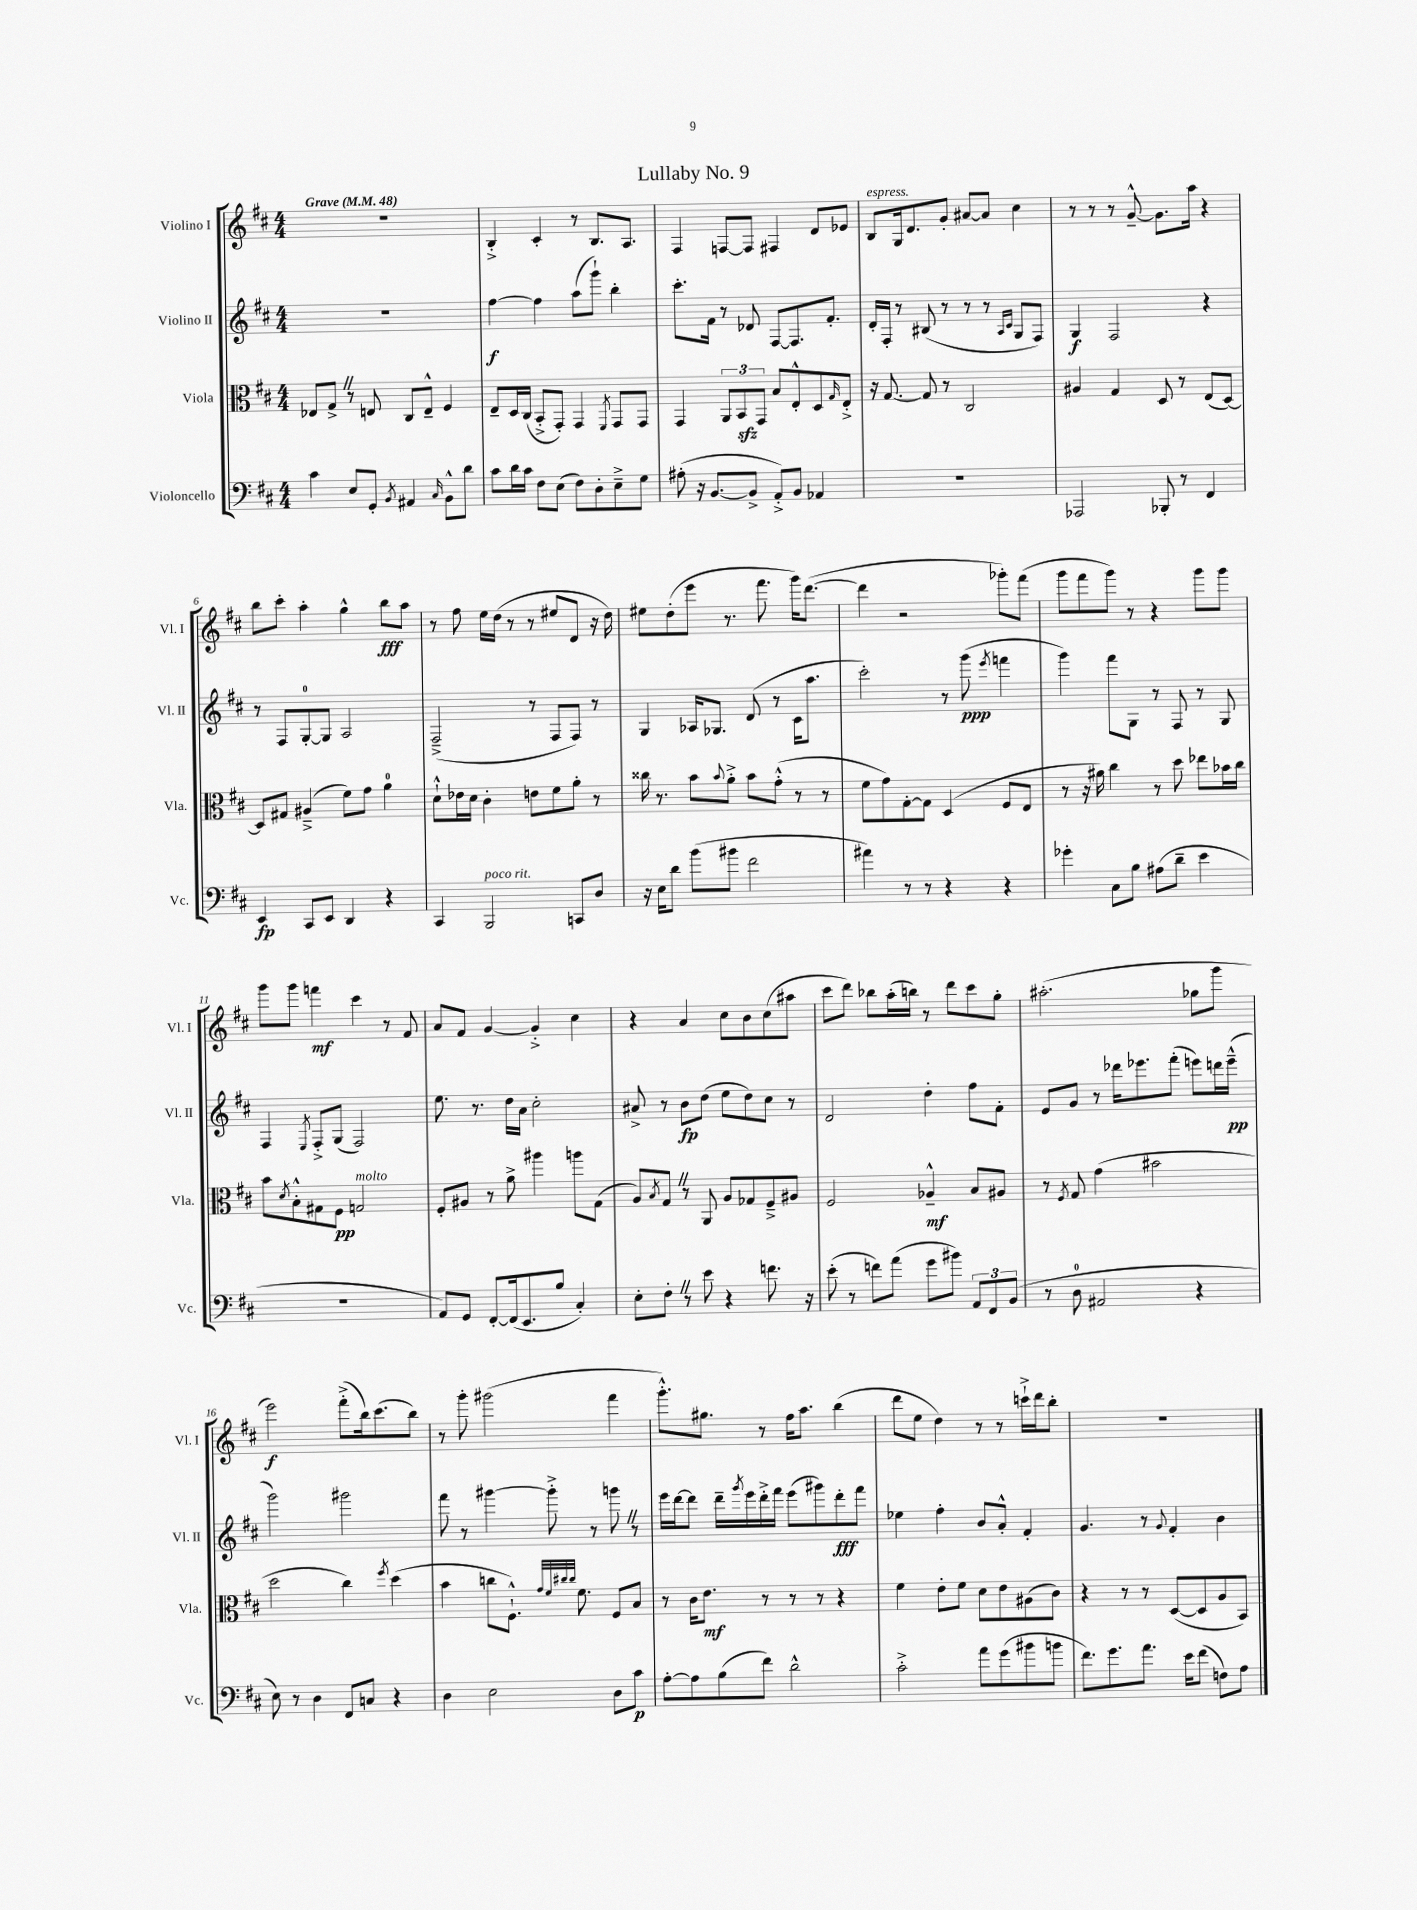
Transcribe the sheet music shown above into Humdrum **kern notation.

**kern	**dynam	**kern	**dynam	**kern	**dynam	**kern	**dynam
*part4	*part4	*part3	*part3	*part2	*part2	*part1	*part1
*staff4	*staff4	*staff3	*staff3	*staff2	*staff2	*staff1	*staff1
*I"Violoncello	*	*I"Viola	*	*I"Violino II	*	*I"Violino I	*
*I'Vc.	*	*I'Vla.	*	*I'Vl. II	*	*I'Vl. I	*
*clefF4	*	*clefC3	*	*clefG2	*	*clefG2	*
*k[f#c#]	*	*k[f#c#]	*	*k[f#c#]	*	*k[f#c#]	*
*M4/4	*	*M4/4	*	*M4/4	*	*M4/4	*
*MM48	*	*MM48	*	*MM48	*	*MM48	*
=1	=1	=1	=1	=1	=1	=1	=1
!	!	!	!	!	!	!LO:TX:a:B:t=Grave	!
4c#\	.	8E-X/L	.	1r	.	1r	.
.	.	8G^Z/J	.	.	.	.	.
8E/L	.	8r	.	.	.	.	.
8GG'/J	.	8En/	.	.	.	.	.
8qBB/	.	.	.	.	.	.	.
4AA#X/	.	8C#/L	.	.	.	.	.
.	.	8E~^^/J	.	.	.	.	.
16qqC#/	.	.	.	.	.	.	.
8BB^^\L	.	4F#/	.	.	.	.	.
8d\J	.	.	.	.	.	.	.
=2	=2	=2	=2	=2	=2	=2	=2
8c#\L	.	8E~/L	.	[4ff#\	f	4B'^/	.
16d\L	.	16D/L	.	.	.	.	.
16c#\JJ	.	(16C#/JJ	.	.	.	.	.
8F#\L	.	8BB'^/L	.	4ff#\]	.	4c#'/	.
(8E\J	.	8GG'/J)	.	.	.	.	.
8F#\L)	.	4GG/	.	(8aa\L	.	8r	.
8D'\	.	.	.	8ggg`\J)	.	8.B/L	.
.	.	8qFF#/	.	.	.	.	.
8E~^\	.	8GG/L	.	4bb'\	.	.	.
.	.	.	.	.	.	8.A/J	.
8G\J	.	8GG/J	.	.	.	.	.
=3	=3	=3	=3	=3	=3	=3	=3
(8A#X'\	.	4GG/	.	8.ccc#'\L	.	4F#/	.
16r	.	.	.	.	.	.	.
[8.BB/L	.	.	.	16f#\Jk	.	.	.
.	.	12AA/L	.	8r	.	[8Fn/L	.
.	.	12BBzz/	.	.	.	.	.
8BB^/J]	.	.	.	8d-X/	.	8F/J]	.
.	.	12GG/J	.	.	.	.	.
8AA'^/L)	.	8B/L	.	[8F#/L	.	4F#X/	.
8BB/J	.	8E'^^/	.	8.F#/]	.	.	.
4AA-X/	.	8D/	.	.	.	8d/L	.
.	.	.	.	8.f#'/J	.	.	.
.	.	16qqG/	.	.	.	.	.
.	.	8E'^/J	.	.	.	8e-X/J	.
=4	=4	=4	=4	=4	=4	=4	=4
!	!	!	!	!	!	!LO:TX:a:i:t=espress.	!
1r	.	16r	.	16d'/LL	.	8B/L	.
.	.	[8.G/	.	16F#'/JJ	.	.	.
.	.	.	.	8r	.	16G/k	.
.	.	.	.	.	.	8.d/	.
.	.	8G/]	.	(8B#X/	.	.	.
.	.	8r	.	8r	.	8g'/J	.
.	.	2C#/	.	8r	.	[8a#X/L	.
.	.	.	.	8r	.	8a#/J]	.
.	.	.	.	16qqA/LL	.	.	.
.	.	.	.	16qqc#/JJ	.	.	.
.	.	.	.	8G/L	.	4cc#\	.
.	.	.	.	8F#/J)	.	.	.
=5	=5	=5	=5	=5	=5	=5	=5
2AAA-X/	.	4A#X/	.	4G/	f	8r	.
.	.	.	.	.	.	8r	.
.	.	4G/	.	2F#/	.	8r	.
.	.	.	.	.	.	[8g~^^/	.
8BBB-X'/	.	8D/	.	.	.	8.g\L]	.
8r	.	8r	.	.	.	.	.
.	.	.	.	.	.	16aa\Jk	.
4FF#/	.	(8E/L	.	4r	.	4r	.
.	.	[8D/J)	.	.	.	.	.
!!LO:LB:g=z
=6	=6	=6	=6	=6	=6	=6	=6
4EE/	fp	8D/L]	.	8r	.	8bb\L	.
.	.	8G#X/J	.	8F#/L	.	8ccc#'\J	.
8CC#/L	.	(4A#X~^/	.	[8G'/	.	4aa'\	.
8EE/J	.	.	.	8G/J]	.	.	.
4DD/	.	8f#\L)	.	2A/	.	4gg^^\	.
.	.	8g\J	.	.	.	.	.
4r	.	4a\	.	.	.	8bb\L	fff
.	.	.	.	.	.	8aa\J	.
=7	=7	=7	=7	=7	=7	=7	=7
4CC#/	.	8d`^^\L	.	(2F#~^/	.	8r	.
.	.	16e-X\L	.	.	.	8ff#\	.
.	.	16d\JJ	.	.	.	.	.
!LO:TX:a:i:t=poco rit.	!	!	!	!	!	!	!
2BBB/	.	4c#'\	.	.	.	16ee\LL	.
.	.	.	.	.	.	(16dd\JJ	.
.	.	.	.	.	.	8r	.
.	.	8en\L	.	8r	.	8r	.
.	.	8f#\	.	8F#/L	.	8ee#X/L	.
8CCn/L	.	8a'\J	.	8F#/J)	.	8d/J	.
8D/J	.	8r	.	8r	.	16r	.
.	.	.	.	.	.	16dd\)	.
=8	=8	=8	=8	=8	=8	=8	=8
16r	.	16cc##X\	.	4G/	.	8ee#X\L	.
16E\KL	.	8.r	.	.	.	.	.
8d\J	.	.	.	.	.	(8dd'\	.
(8b\L	.	8b\L	.	16A-X/KL	.	8eee\J	.
.	.	.	.	8.G-X/J	.	.	.
.	.	8qqb/	.	.	.	.	.
8b#X\J	.	8a'^\J	.	.	.	8.r	.
2f#\	.	8b\L	.	(8d/	.	.	.
.	.	.	.	.	.	8.fff#\	.
.	.	(8g'^^\J	.	8r	.	.	.
.	.	8r	.	16c#\KL	.	16ggg\KL)	.
.	.	.	.	8.aa\J	.	([8.ddd\J	.
.	.	8r	.	.	.	.	.
=9	=9	=9	=9	=9	=9	=9	=9
4a#X\)	.	8f#\L	.	2ccc#'\)	.	4ddd\]	.
.	.	8g\)	.	.	.	.	.
8r	.	[8G'\	.	.	.	2r	.
8r	.	8G\J]	.	.	.	.	.
4r	.	(4D/	.	8r	.	.	.
.	.	.	.	(8ggg\	ppp	.	.
.	.	.	.	8qeee/	.	.	.
4r	.	8F#/L	.	4fffn\	.	8ggg-X'\L)	.
.	.	8E/J	.	.	.	(8fff#\J	.
=10	=10	=10	=10	=10	=10	=10	=10
4g-X'\	.	8r	.	4ggg\)	.	8ggg\L	.
.	.	16r	.	.	.	8fff#\	.
.	.	16a#X\)	.	.	.	.	.
8C#\L	.	4cc#\	.	8fff#\L	.	8ggg\J)	.
8B\J	.	.	.	8G\J	.	8r	.
(8A#X\L	.	8r	.	8r	.	4r	.
8d~\J	.	8dd\	.	8F#/	.	.	.
4e\	.	8ee-X\L	.	8r	.	8ggg\L	.
.	.	16b-X\L	.	8G/	.	8ggg\J	.
.	.	16cc#\JJ	.	.	.	.	.
!!LO:LB:g=z
=11	=11	=11	=11	=11	=11	=11	=11
1r	.	8b\L	.	4F#/	.	8ggg\L	.
.	.	8qd/	.	.	.	.	.
.	.	8B'^^\	.	.	.	8ggg\J	.
.	.	.	.	8qE/	.	.	.
.	.	8G#X\	.	8F#'^/L	.	4fffn\	mf
.	.	8F#\J	pp	(8G/J	.	.	.
!	!	!LO:TX:a:i:t=molto	!	!	!	!	!
.	.	2Gn/	.	2F#/)	.	4ccc#\	.
.	.	.	.	.	.	8r	.
.	.	.	.	.	.	8f#/	.
=12	=12	=12	=12	=12	=12	=12	=12
8AA/L)	.	8F#'/L	.	8.ee\	.	8a/L	.
8GG/J	.	8A#X/J	.	.	.	8f#/J	.
.	.	.	.	8.r	.	.	.
[8FF#'/L	.	8r	.	.	.	[4g/	.
(16FF#/k]	.	8a^\	.	16dd\LL	.	.	.
8.EE/	.	.	.	16a\JJ	.	.	.
.	.	4aa#X\	.	2cc#'\	.	4g'^/]	.
8B/J	.	.	.	.	.	.	.
4C#'/)	.	8aan\L	.	.	.	4cc#\	.
.	.	(8G\J	.	.	.	.	.
=13	=13	=13	=13	=13	=13	=13	=13
8E'\L	.	8A/L)	.	8a#X^/	.	4r	.
.	.	8qB/	.	.	.	.	.
8F#'Z\J	.	8GZ/J	.	8r	.	.	.
8r	.	8r	.	8b\L	fp	4a/	.
8e\	.	8AA/	.	(8dd\J	.	.	.
4r	.	8A/L	.	8ee\L	.	8cc#\L	.
.	.	8G-X/	.	8dd\)	.	8b\	.
8.fn\	.	8F#~^/	.	8cc#\J	.	(8cc#\	.
.	.	8A#X/J	.	8r	.	8aa#X\J	.
16r	.	.	.	.	.	.	.
=14	=14	=14	=14	=14	=14	=14	=14
(8e'\	.	2F#/	.	2d/	.	8ccc#\L	.
8r	.	.	.	.	.	8ddd\J)	.
8fn\L)	.	.	.	.	.	8bb-X\L	.
(8a\J	.	.	.	.	.	(16aa'\L	.
.	.	.	.	.	.	16bbn\JJ)	.
8g\L	.	4A-X~^^/	mf	4dd'\	.	8r	.
8b#X\J)	.	.	.	.	.	8ddd\L	.
12AA/L	.	8B/L	.	8ff#\L	.	8ccc#\	.
12FF#/	.	.	.	.	.	.	.
.	.	8A#X/J	.	8f#'\J	.	8gg'\J	.
(12BB/J	.	.	.	.	.	.	.
=15	=15	=15	=15	=15	=15	=15	=15
8r	.	8r	.	8e/L	.	(2.aa#X'\	.
.	.	8qF#/	.	.	.	.	.
8D\	.	8G/	.	8g/J	.	.	.
2AA#X/	.	(4g\	.	8r	.	.	.
.	.	.	.	16ddd-X\KL	.	.	.
.	.	.	.	8.eee-X\	.	.	.
.	.	2b#X\	.	.	.	.	.
.	.	.	.	(8fff#'\J	.	.	.
4r	.	.	.	8eeen\L)	.	8gg-X\L	.
.	.	.	.	16dddn\L	.	8ggg\J	.
.	.	.	.	(16eee~^^\JJ	pp	.	.
!!LO:LB:g=z
=16	=16	=16	=16	=16	=16	=16	=16
8E\)	.	2dd\	.	2ggg\)	.	2eee\)	f
8r	.	.	.	.	.	.	.
4D\	.	.	.	.	.	.	.
8FF#/L	.	4cc#\)	.	2ggg#X\	.	(8fff#'^\L	.
8Cn/J	.	.	.	.	.	16bb\k)	.
.	.	.	.	.	.	(8.ccc#\	.
.	.	8qff#/	.	.	.	.	.
4r	.	(4dd\	.	.	.	.	.
.	.	.	.	.	.	8bb\J)	.
=17	=17	=17	=17	=17	=17	=17	=17
4D\	.	4b\	.	8fff#\	.	8r	.
.	.	.	.	8r	.	8ggg'\	.
2E\	.	8ccn\L	.	[4ggg#X\	.	(2ggg#X\	.
.	.	8.F#`^^\J)	.	.	.	.	.
.	.	.	.	8ggg#'^\]	.	.	.
.	.	32qqg/LLL	.	.	.	.	.
.	.	32qqf#/	.	.	.	.	.
.	.	32qqcc#X/	.	.	.	.	.
.	.	32qqcc#/JJJ	.	.	.	.	.
.	.	8.f#\	.	.	.	.	.
.	.	.	.	8r	.	.	.
8D\L	.	8F#/L	.	8gggnZ\	.	4fff#\	.
8c#\J	p	8B/J	.	8r	.	.	.
=18	=18	=18	=18	=18	=18	=18	=18
[8A'\L	.	8r	.	16eee\LL	.	8.ggg'^^\L)	.
.	.	.	.	[16ddd\J	.	.	.
8A\]	.	16c#\KL	.	8ddd\J]	.	.	.
.	.	8.e\J	mf	.	.	8.gg#X\J	.
(8B\	.	.	.	16ddd~\LL	.	.	.
.	.	.	.	8qggg/	.	.	.
.	.	.	.	16eee\	.	.	.
8f#\J)	.	8r	.	16ddd'^\	.	8r	.
.	.	.	.	16fff#\JJ	.	.	.
2d^^\	.	8r	.	(8eee\L	.	16ff#\KL	.
.	.	.	.	.	.	8.aa\J	.
.	.	8r	.	8ggg#X\)	.	.	.
.	.	4r	.	8ddd'\	fff	(4bb\	.
.	.	.	.	8fff#\J	.	.	.
=19	=19	=19	=19	=19	=19	=19	=19
2c#'^\	.	4f#\	.	4ee-X\	.	8ddd\L	.
.	.	.	.	.	.	8ee\J	.
.	.	8e'\L	.	4ff#'\	.	4dd\)	.
.	.	8f#\J	.	.	.	.	.
8a\L	.	8d\L	.	8b/L	.	8r	.
(8g\	.	8e\	.	8a'^^/J	.	8r	.
8b#X\	.	(8A#X\	.	4f#'/	.	16cccn`^\LL	.
.	.	.	.	.	.	16ddd\J	.
8bn\J	.	8c#\J)	.	.	.	8bb'\J	.
=20	=20	=20	=20	=20	=20	=20	=20
8.f#\L)	.	4r	.	4.g/	.	1r	.
8.g\	.	.	.	.	.	.	.
.	.	8r	.	.	.	.	.
8.a\J	.	8r	.	8r	.	.	.
.	.	.	.	8qqg/	.	.	.
.	.	([8D/L	.	4f#'/	.	.	.
16e\KL	.	.	.	.	.	.	.
(8f#\J	.	8D/]	.	.	.	.	.
8Fn\L)	.	8A/	.	4b\	.	.	.
8A\J	.	8BB/J)	.	.	.	.	.
==	==	==	==	==	==	==	==
*-	*-	*-	*-	*-	*-	*-	*-
